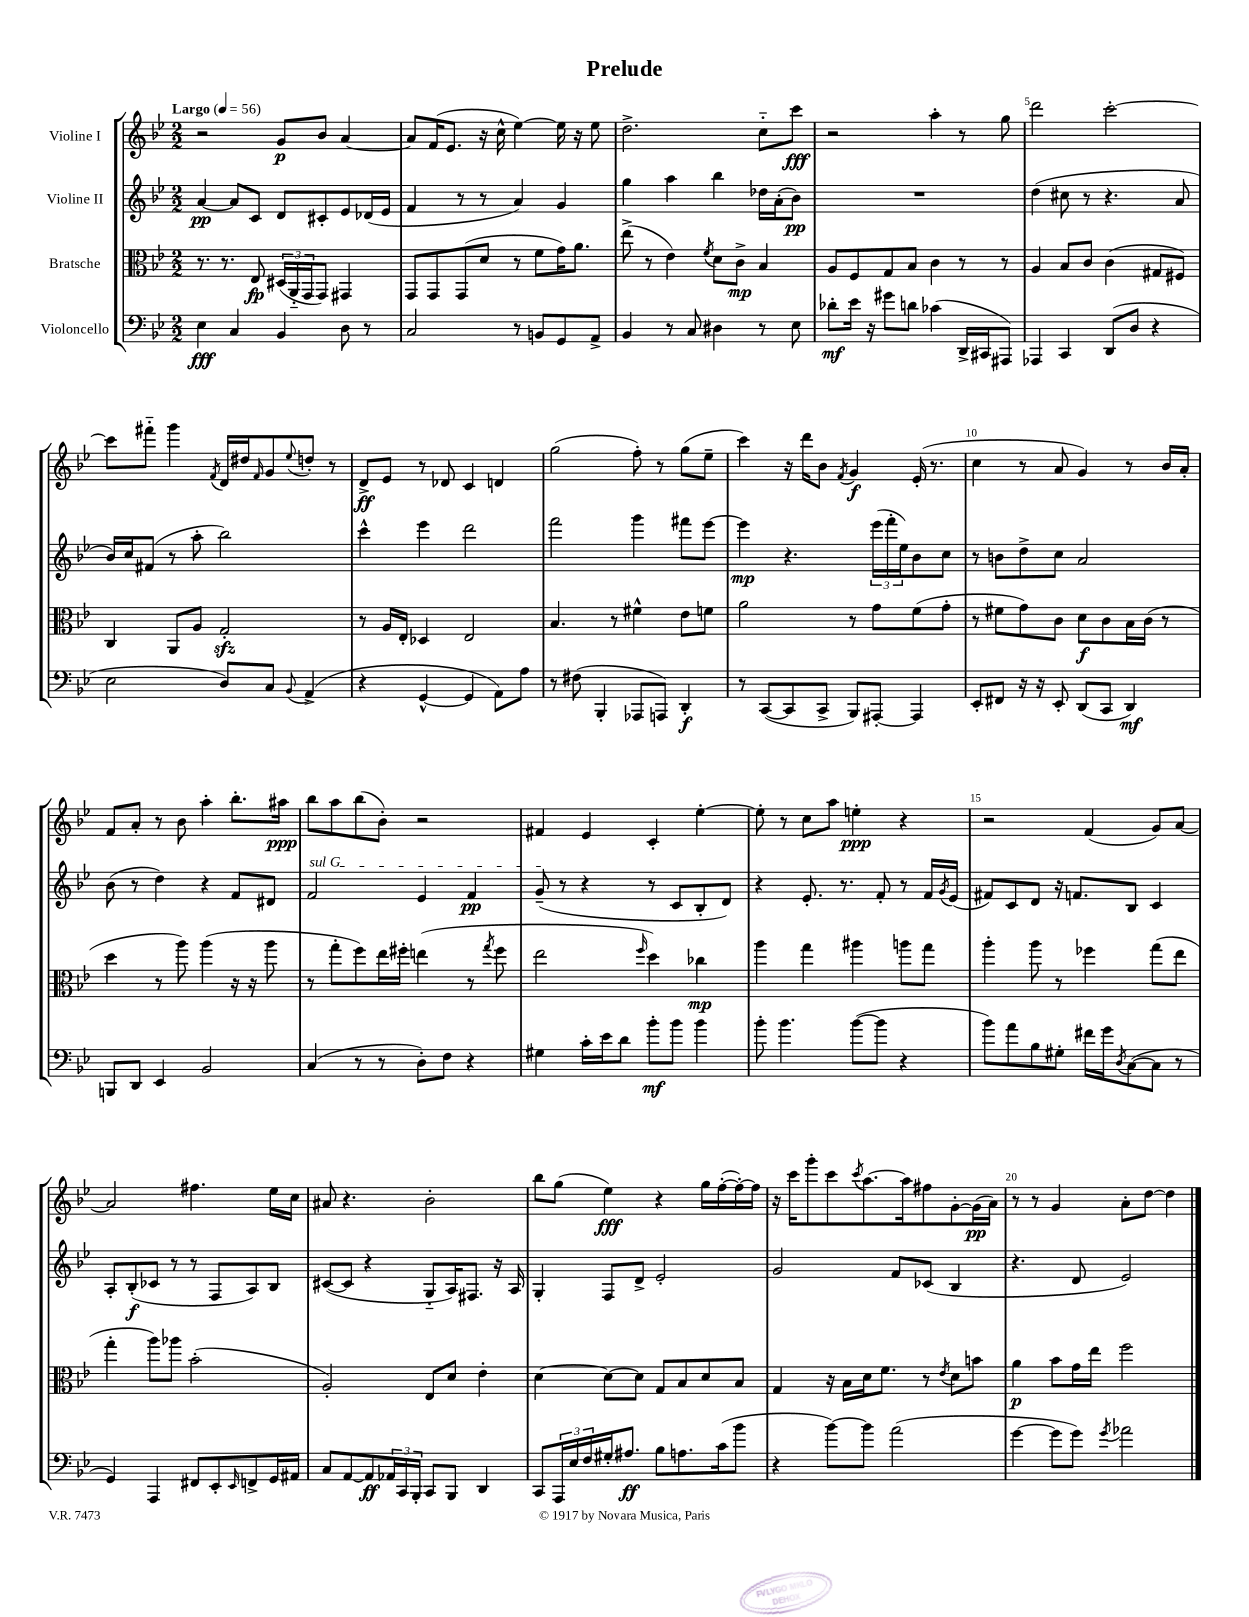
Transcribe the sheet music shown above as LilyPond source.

\header { title = "Prelude" }
<<
\new StaffGroup <<
\new Staff = "s0" \with { instrumentName = "Violine I" } {
    \clef treble \key bes \major \numericTimeSignature \time 2/2 \tempo "Largo" 4 = 56
    r2 g'8\p bes'8 a'4~ |
    a'8 f'16( ees'8. r16 c''16-^ ees''4~) ees''16 r16 ees''8 |
    d''2.-> c''8-_ c'''8\fff |
    r2 a''4-. r8 g''8 |
    d'''2 c'''2~-. |
    c'''8 fis'''8-_ g'''4 \acciaccatura { f'8 } d'16 dis''16 \grace { f'16 } g'8 \appoggiatura { ees''8 } d''8-. r8 |
    d'8->\ff ees'8 r8 des'8 c'4 d'4 |
    g''2( f''8-.) r8 g''8( ees''8-- |
    c'''4) r16 d'''16 bes'8 \acciaccatura { f'8 } g'4\f ees'16-.( r8. |
    c''4 r8 a'8 g'4) r8 bes'16 a'16-. |
    f'8 a'8-. r8 bes'8 a''4-. bes''8.-. ais''16\ppp |
    bes''8 a''8 bes''8( bes'8-.) r2 |
    fis'4 ees'4 c'4-. ees''4~-. |
    ees''8-. r8 c''8 a''8 e''4-.\ppp r4 |
    r2 f'4( g'8) a'8~ |
    a'2 fis''4. ees''16 c''16 |
    ais'8 r4. bes'2-. |
    bes''8 g''8( ees''4\fff) r4 g''16 f''16~-.( f''16~-.) f''16 |
    r16 c'''16 g'''8-. c'''8 \acciaccatura { c'''8 } a''8.~ a''16 fis''8 g'8~-. g'16\pp( a'16) |
    r8 r8 g'4 a'8-. d''8~ d''4 \bar "|." |
}
\new Staff = "s1" \with { instrumentName = "Violine II" } {
    \clef treble \key bes \major \numericTimeSignature \time 2/2
    a'4~\pp a'8 c'8 d'8 cis'8-. ees'8 des'16( ees'16 |
    f'4 r8 r8 a'4) g'4 |
    g''4 a''4 bes''4 des''16 a'16-.( bes'8\pp) |
    R1 |
    d''4( cis''8 r8 r4. a'8 |
    bes'16) c''16 fis'8( r8 a''8-. bes''2) |
    c'''4-^ ees'''4 d'''2 |
    f'''2 g'''4 fis'''8 ees'''8~ |
    ees'''4\mp r4. \tuplet 3/2 { ees'''16( f'''16-. ees''16) } bes'8 c''8 |
    r8 b'8 d''8-> c''8 a'2 |
    bes'8( r8 d''4) r4 f'8 dis'8 |
    \once \override TextSpanner.bound-details.left.text = \markup { \italic "sul G" } f'2\startTextSpan ees'4 f'4\pp |
    g'8--\stopTextSpan( r8 r4 r8 c'8 bes8-. d'8) |
    r4 ees'8.-. r8. f'8-. r8 f'16 \acciaccatura { g'8 } ees'16( |
    fis'8) c'8 d'8 r16 f'8. bes8 c'4 |
    a8-. bes8-.\f( ces'8 r8 r8 f8 a8) bes8 |
    cis'8~( cis'8 r4 g8-_ a16) fis8. r16 a16 |
    g4-. f8 d'8-> ees'2-. |
    g'2 f'8 ces'8( bes4 |
    r4. d'8 ees'2) \bar "|." |
}
\new Staff = "s2" \with { instrumentName = "Bratsche" } {
    \clef alto \key bes \major \numericTimeSignature \time 2/2
    r8. r8. ees8\fp \tuplet 3/2 { dis16( a,16-_ g,16 } g,8) gis,4 |
    g,8 g,8 g,8( d'8 r8 f'8 g'16) a'8. |
    ees''8->( r8 ees'4) \acciaccatura { f'8 } d'8 c'8->\mp bes4 |
    a8 f8 g8 bes8 c'4 r8 r8 |
    a4 bes8 c'8 c'4( gis8 fis8) |
    c4 a,8 a8 g2-.\sfz |
    r8 a16 ees16-. des4 ees2 |
    bes4. r8 fis'4-^ ees'8 f'8 |
    a'2 r8 g'8 f'8( g'8-. |
    r8 fis'8 g'8) c'8 d'8\f c'8 bes16 c'16( r8 |
    d''4 r8 a''8) a''4( r16 r16 a''8 |
    r8 g''8-. f''8) ees''16 fis''16-. e''4( r8 \acciaccatura { g''8 } fis''8 |
    ees''2 \grace { f''16 } d''4) ces''4\mp |
    a''4 g''4 ais''4 a''8 g''8 |
    a''4-. a''8 r8 fes''4 g''8( ees''8 |
    g''4-. a''8) aes''8 bes'2-.( |
    a2-.) ees8 d'8 ees'4-. |
    d'4~ d'8~ d'8 g8 bes8 d'8 bes8 |
    g4 r16 bes16 d'16 f'8. r8 \acciaccatura { ees'8 } d'8 b'8 |
    a'4\p bes'8 g'16 ees''16 f''2 \bar "|." |
}
\new Staff = "s3" \with { instrumentName = "Violoncello" } {
    \clef bass \key bes \major \numericTimeSignature \time 2/2
    ees4\fff c4 bes,4 d8 r8 |
    c2 r8 b,8 g,8 a,8-> |
    bes,4 r8 c8 dis4 r8 ees8 |
    des'8-.\mf ees'16 r16 gis'8 d'8 ces'4( d,16-> cis,16 ais,,8) |
    aes,,4 c,4 d,8( d8 r4 |
    ees2 d8) c8 \appoggiatura { bes,8 } a,4->( |
    r4 g,4~-^ g,4 a,8) a8 |
    r8 fis8( bes,,4-. aes,,8 a,,8) d,4-.\f |
    r8 c,8~( c,8 c,8-> bes,,8) ais,,8~-. ais,,4 |
    ees,8-. fis,8 r16 r16 ees,8-. d,8( c,8 d,4\mf) |
    b,,8 d,8 ees,4 bes,2 |
    c4( r8 r8 d8-.) f8 r4 |
    gis4 c'16-. ees'16 d'8 bes'8-.\mf bes'8 bes'4 |
    bes'8-. bes'4. bes'8~( bes'8 r4 |
    bes'8) a'8 bes8 gis8-. fis'16 g'16 \acciaccatura { d8 } c8~( c8 r8 |
    g,4) a,,4 fis,8 ees,8-. \grace { ees,16 } f,8-> g,16 ais,16 |
    c8 a,8~ a,8\ff \tuplet 3/2 { aes,16 c,16 bes,,16-. } c,8 bes,,8 d,4 |
    c,8 \tuplet 3/2 { a,,16 ees16 f16 } gis16-. ais8.\ff bes8 a8. c'16( bes'8 |
    r4 bes'8~) bes'8 a'2( |
    g'4~ g'8 g'8) \acciaccatura { g'8 } aes'2 \bar "|." |
}
>>
>>
\layout { \context { \Score \override BarNumber.break-visibility = ##(#f #t #t) barNumberVisibility = #(every-nth-bar-number-visible 5) } }
